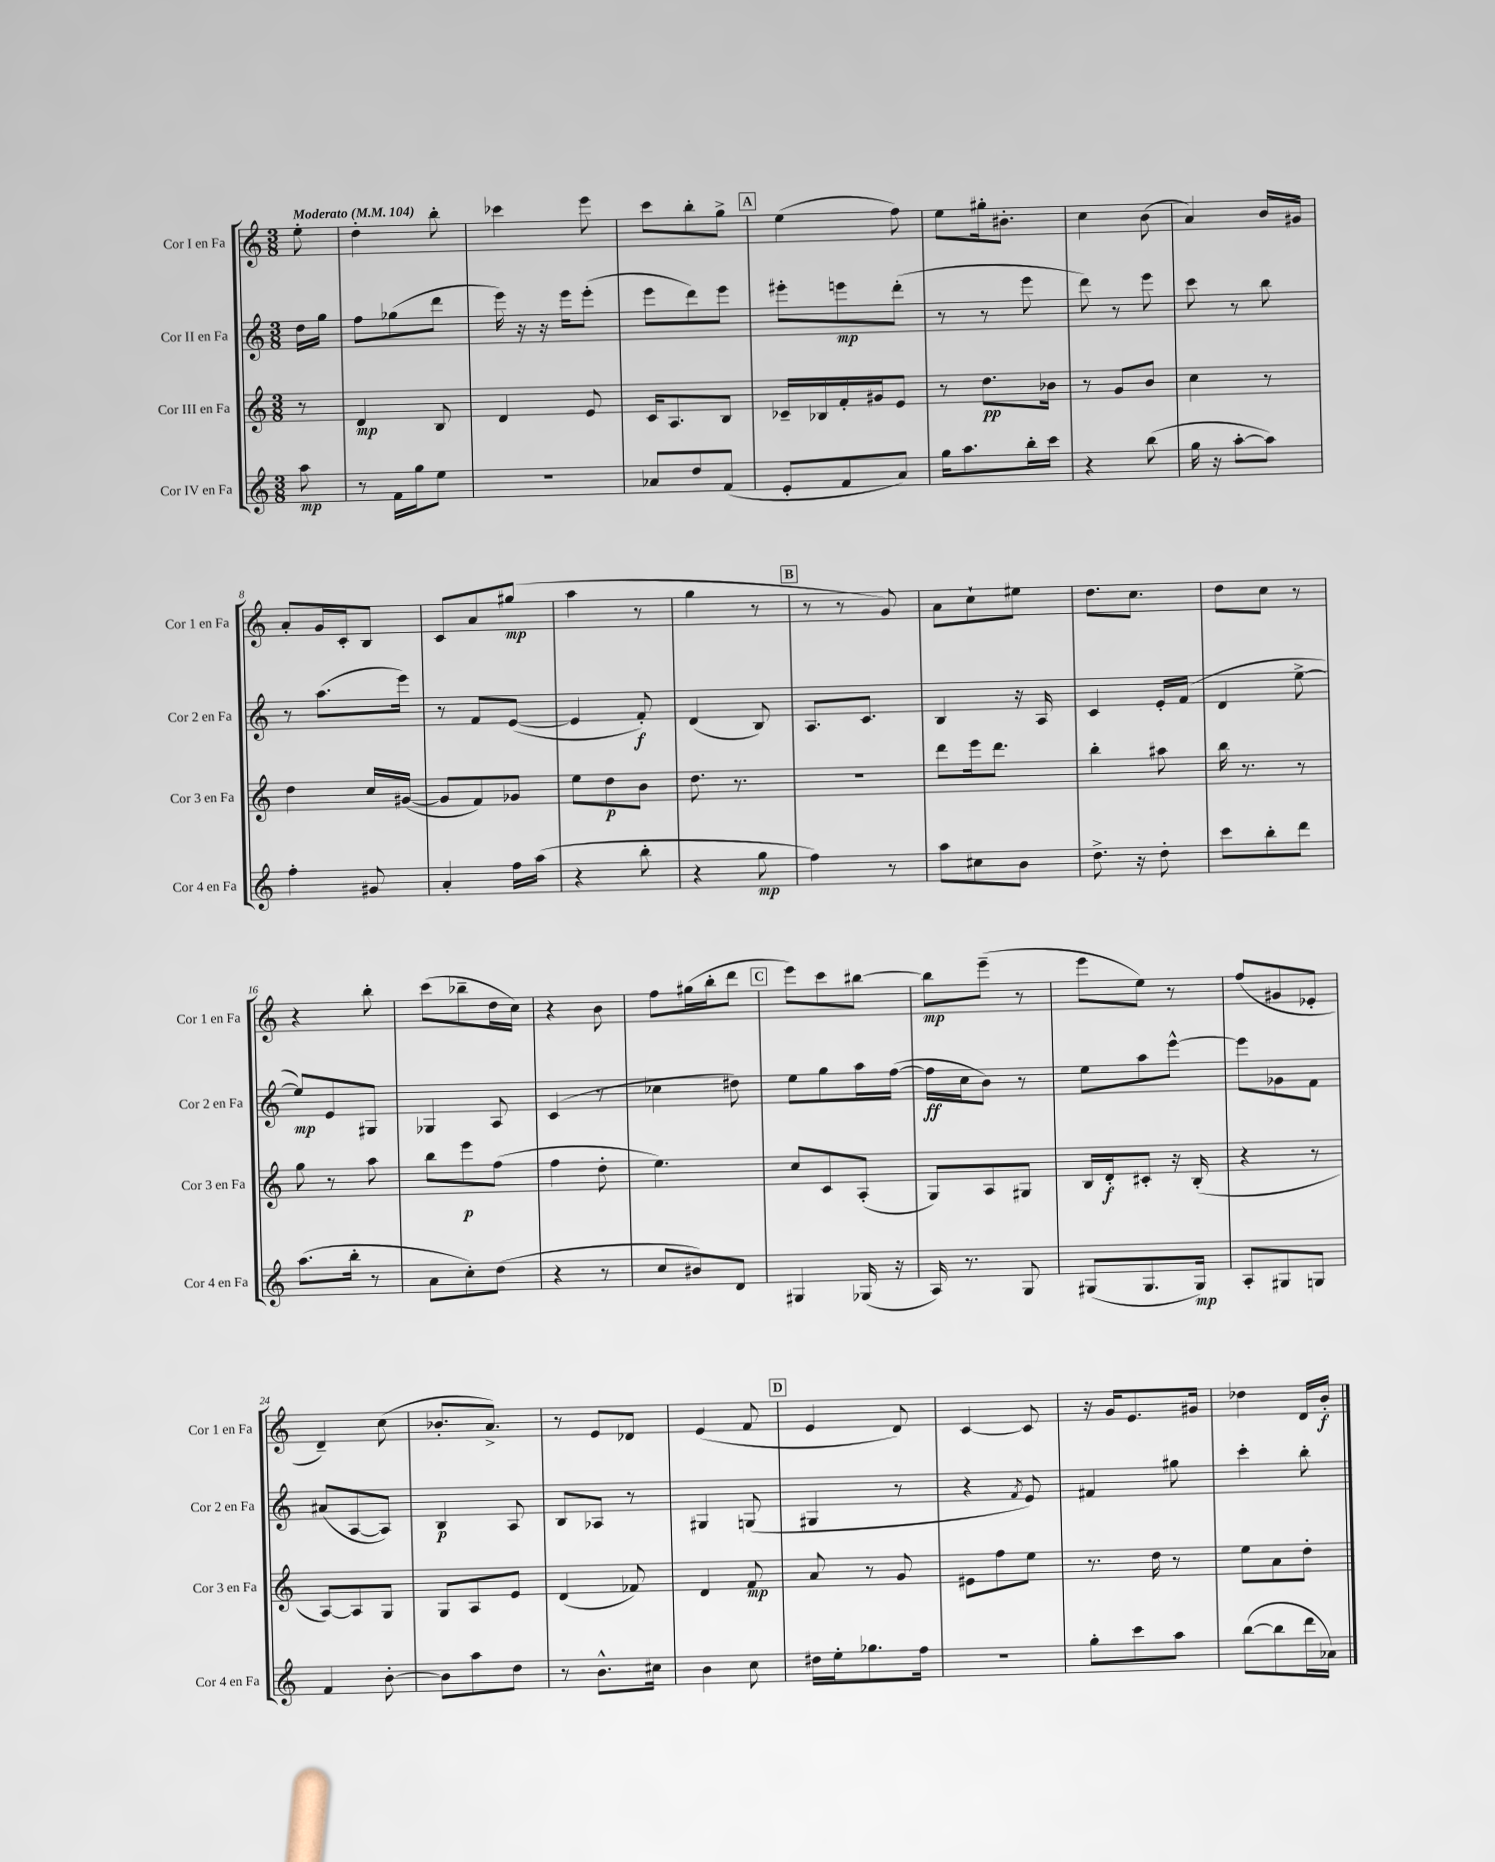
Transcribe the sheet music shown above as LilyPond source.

<<
\new StaffGroup <<
\new Staff = "s0" \with { instrumentName = "Cor I en Fa" shortInstrumentName = "Cor 1 en Fa" } {
    \clef treble \key c \major \numericTimeSignature \time 3/8 \partial 8 \tempo "Moderato" 4 = 104
    e''8-. |
    d''4-. b''8-. |
    ces'''4 e'''8 |
    c'''8 b''8-. g''8-> |
    \mark \markup { \box "A" } e''4( f''8) |
    e''8 gis''16-. bis'8.-. |
    c''4 b'8( |
    a'4) b'16 gis'16 |
    a'8-. g'16 c'16-. b8 |
    c'8 a'8 gis''8\mp( |
    a''4 r8 |
    g''4 r8 |
    \mark \markup { \box "B" } r8 r8 g'8) |
    a'8 c''8-! eis''8 |
    d''8. c''8. |
    d''8 c''8 r8 |
    r4 b''8-. |
    c'''8( bes''8-- d''16 c''16) |
    r4 b'8 |
    f''8 gis''16( b''16-. d'''8 |
    \mark \markup { \box "C" } e'''8) c'''8 bis''8~ |
    bis''8\mp e'''8--( r8 |
    e'''8 e''8) r8 |
    f''8( gis'8 ees'8-. |
    d'4--) c''8( |
    bes'8.-. a'8.->) |
    r8 e'8 des'8 |
    e'4( f'8 |
    \mark \markup { \box "D" } e'4 d'8) |
    c'4~ c'8 |
    r16 g'16 e'8. gis'16 |
    des''4 d'16 b'16-.\f \bar "|." |
}
\new Staff = "s1" \with { instrumentName = "Cor II en Fa" shortInstrumentName = "Cor 2 en Fa" } {
    \clef treble \key c \major \numericTimeSignature \time 3/8 \partial 8
    d''16 g''16 |
    f''8 ges''8( d'''8 |
    e'''16) r16 r16 e'''16 e'''8-.( |
    e'''8 d'''8) e'''8 |
    \mark \markup { \box "A" } eis'''8-. e'''8\mp d'''8-.( |
    r8 r8 e'''8 |
    d'''8) r8 e'''8 |
    c'''8 r8 b''8 |
    r8 a''8.( e'''16) |
    r8 f'8 e'8~( |
    e'4 f'8-.\f) |
    d'4( b8) |
    \mark \markup { \box "B" } a8. c'8. |
    b4 r16 a16 |
    c'4 e'16-. f'16( |
    d'4 e''8~-> |
    e''8\mp) e'8 gis8 |
    ges4 a8 |
    c'4( r8 |
    ces''4 dis''8) |
    \mark \markup { \box "C" } e''8 g''8 a''16 f''16~( |
    f''16\ff c''16 b'8) r8 |
    e''8 a''8 e'''8~-^ |
    e'''8 ges'8 f'8 |
    ais'8( a8~ a8) |
    b4\p a8 |
    b8 aes8 r8 |
    gis4 g8( |
    \mark \markup { \box "D" } gis4 r8 |
    r4 \acciaccatura { f'8 } e'8) |
    fis'4 gis''8 |
    c'''4-. b''8-. \bar "|." |
}
\new Staff = "s2" \with { instrumentName = "Cor III en Fa" shortInstrumentName = "Cor 3 en Fa" } {
    \clef treble \key c \major \numericTimeSignature \time 3/8 \partial 8
    r8 |
    d'4\mp b8 |
    d'4 e'8 |
    c'16 a8. b8 |
    \mark \markup { \box "A" } ces'16-- bes16 f'16-. gis'16 e'8 |
    r8 d''8.\pp bes'16 |
    r8 g'8 b'8 |
    c''4 r8 |
    d''4 c''16 gis'16~( |
    gis'8 f'8) ges'8 |
    e''8 d''8\p b'8 |
    d''8. r8. |
    \mark \markup { \box "B" } R4. |
    d'''8 e'''16 d'''8. |
    b''4-. ais''8 |
    b''16 r8. r8 |
    g''8 r8 a''8 |
    b''8 e'''8\p f''8( |
    f''4 d''8-. |
    e''4.) |
    \mark \markup { \box "C" } c''8 c'8 a8-.( |
    g8) a8 gis8 |
    b16 d'16-.\f cis'8-. r16 b16-.( |
    r4 r8 |
    a8~) a8 g8 |
    g8 a8 e'8 |
    d'4( fes'8) |
    d'4 f'8\mp |
    \mark \markup { \box "D" } a'8 r8 g'8 |
    eis'8 f''8 e''8 |
    r8. d''16 r8 |
    e''8 a'8 d''8-. \bar "|." |
}
\new Staff = "s3" \with { instrumentName = "Cor IV en Fa" shortInstrumentName = "Cor 4 en Fa" } {
    \clef treble \key c \major \numericTimeSignature \time 3/8 \partial 8
    a''8\mp |
    r8 f'16 g''16 e''8 |
    R4. |
    aes'8 d''8 f'8( |
    \mark \markup { \box "A" } e'8-. f'8 a'8) |
    g''16 a''8. b''16-. c'''16 |
    r4 b''8( |
    g''16 r16 a''8~-. a''8) |
    f''4-. gis'8 |
    a'4-. f''16 a''16( |
    r4 b''8-. |
    r4 g''8\mp |
    \mark \markup { \box "B" } f''4) r8 |
    a''8 cis''8 b'8 |
    d''8.-> r16 d''8-. |
    c'''8 b''8-. d'''8 |
    a''8.( b''16-. r8 |
    a'8 c''8-.) d''8( |
    r4 r8 |
    c''8 bis'8) d'8 |
    \mark \markup { \box "C" } gis4 ges16( r16 |
    a16) r8. g8 |
    gis8( gis8. gis16\mp) |
    a8-. gis8 g8 |
    f'4 b'8~-. |
    b'8 a''8 d''8 |
    r8 b'8.-^ cis''16 |
    b'4 c''8 |
    \mark \markup { \box "D" } dis''16 e''16-. ges''8. f''16 |
    R4. |
    g''8-. c'''8 a''8 |
    b''8~( b''8 d'''16 aes'16) \bar "|." |
}
>>
>>
